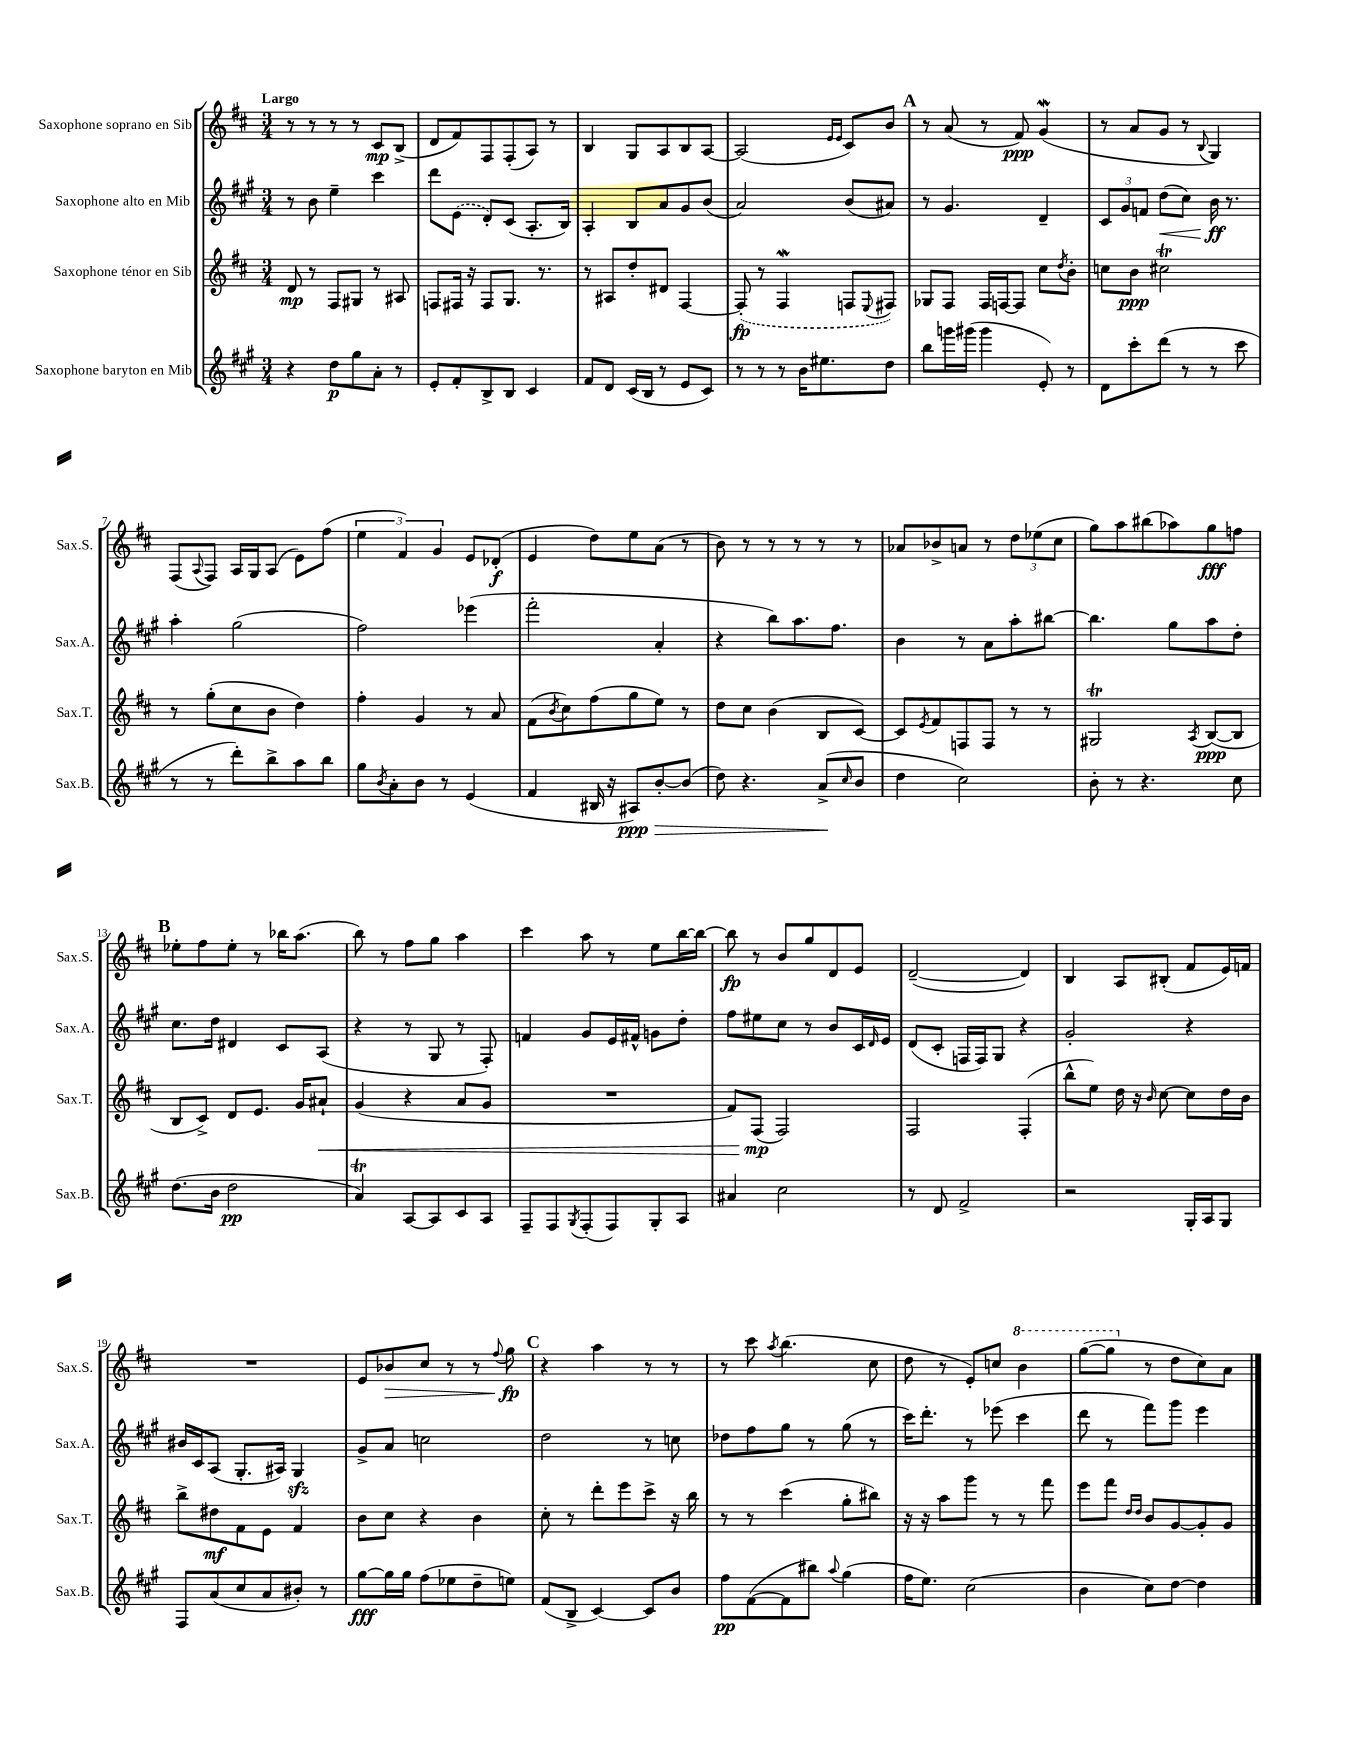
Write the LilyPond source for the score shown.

<<
\new StaffGroup <<
\new Staff = "s0" \with { instrumentName = "Saxophone soprano en Sib" shortInstrumentName = "Sax.S." } {
    \clef treble \key d \major \numericTimeSignature \time 3/4 \tempo "Largo"
    r8 r8 r8 r8 cis'8\mp b8->( |
    d'8 fis'8) fis8 fis8-.( a8) r8 |
    b4 g8 a8 b8 a8~ |
    a2( \grace { e'16 e'16 } cis'8) b'8 |
    \mark \markup { \bold "A" } r8 a'8( r8 fis'8\ppp) g'4\mordent( |
    r8 a'8 g'8 r8 \appoggiatura { b8 } g4) |
    fis8( \appoggiatura { a8 } fis8) a16 g16 a8( e'8) fis''8( |
    \tuplet 3/2 { e''4 fis'4) g'4 } e'8 des'8-.\f( |
    e'4 d''8) e''8 a'8( r8 |
    b'8) r8 r8 r8 r8 r8 |
    aes'8 bes'8-> a'8 r8 \tuplet 3/2 { d''8 ees''8( cis''8 } |
    g''8) a''8 bis''8( aes''8) g''8\fff f''8 |
    \mark \markup { \bold "B" } ees''8-. fis''8 ees''8-. r8 bes''16 a''8.( |
    b''8) r8 fis''8 g''8 a''4 |
    cis'''4 a''8 r8 e''8 b''16~ b''16~ |
    b''8\fp r8 b'8 g''8 d'8 e'8 |
    d'2~--( d'4) |
    b4 a8 bis8-.( fis'8 e'16) f'16 |
    R2. |
    e'8 bes'8\> cis''8 r8 r8 \appoggiatura { fis''8 } g''8\fp\! |
    \mark \markup { \bold "C" } r4 a''4 r8 r8 |
    r8 cis'''8 \acciaccatura { a''8 } b''4.( cis''8 |
    d''8 r8 e'8-.) c''8 \ottava #1 b''4 |
    g'''8~( g'''8 \ottava #0 r8 d''8 cis''8) a'8 \bar "|." |
}
\new Staff = "s1" \with { instrumentName = "Saxophone alto en Mib" shortInstrumentName = "Sax.A." } {
    \clef treble \key a \major \numericTimeSignature \time 3/4
    r8 b'8 e''4-- cis'''4 |
    d'''8 \once \slurDashed e'8( d'8-.) cis'8( a8.-. b16) |
    a4-. b8 a'8 gis'8 b'8( |
    a'2) b'8( ais'8) |
    \mark \markup { \bold "A" } r8 gis'4. d'4-- |
    \tuplet 3/2 { cis'8 gis'8 f'8 } d''8\<( cis''8) b'16\ff\! r8. |
    a''4-. gis''2( |
    fis''2) ees'''4( |
    fis'''2-. a'4-. |
    r4 b''8) a''8. fis''8. |
    b'4 r8 a'8 a''8-. bis''8~ |
    bis''4. gis''8 a''8 d''8-. |
    \mark \markup { \bold "B" } cis''8. d''16 dis'4 cis'8 a8( |
    r4 r8 gis8 r8 fis8-.) |
    f'4 gis'8 e'16 fis'16-^ g'8 d''8-. |
    fis''8 eis''8 cis''8 r8 b'8 cis'16 \grace { d'16 } e'16 |
    d'8( cis'8-. f16 f16) gis8 r4 |
    gis'2-. r4 |
    bis'16 cis'16 a8( gis8.-. ais16) gis4\sfz |
    gis'8-> a'8 c''2 |
    \mark \markup { \bold "C" } d''2 r8 c''8 |
    des''8 fis''8 gis''8 r8 gis''8( r8 |
    cis'''16) d'''8.-. r8 ees'''8( cis'''4 |
    d'''8 r8 fis'''8) gis'''8 e'''4 \bar "|." |
}
\new Staff = "s2" \with { instrumentName = "Saxophone ténor en Sib" shortInstrumentName = "Sax.T." } {
    \clef treble \key d \major \numericTimeSignature \time 3/4
    d'8\mp r8 fis8 gis8 r8 ais8 |
    f8 fis16 r16 fis8 g8. r8. |
    r8 ais8 d''8-. dis'8 fis4~ |
    \once \slurDashed fis8-.\fp( r8 fis4\mordent f8 \appoggiatura { e8 } fis8) |
    \mark \markup { \bold "A" } ges8 fis8 fis16 f16~ f8 cis''8 \acciaccatura { d''8 } b'8-. |
    c''8 b'8\ppp cis''2\trill |
    r8 g''8-.( cis''8 b'8 d''4) |
    fis''4-. g'4 r8 a'8 |
    fis'8( \acciaccatura { b'8 } cis''8) fis''8( g''8 e''8) r8 |
    d''8 cis''8 b'4( b8 cis'8~) |
    cis'8 \acciaccatura { e'8 } fis'8 f8 f8 r8 r8 |
    gis2\trill \acciaccatura { a8 } b8~\ppp( b8 |
    \mark \markup { \bold "B" } b8 cis'8->) d'8 e'8. g'16 ais'8-!\< |
    g'4( r4 a'8 g'8 |
    R2. |
    fis'8) fis8\mp\!( fis2) |
    fis2 fis4-.( |
    b''8-^ e''8) d''16 r16 \grace { b'16 } cis''8~ cis''8 d''16 b'16 |
    b''8-> dis''8\mf fis'8 e'8 fis'4 |
    b'8 cis''8 r4 b'4 |
    \mark \markup { \bold "C" } cis''8-. r8 d'''8-. e'''8 cis'''8-> r16 b''16 |
    r8 r8 cis'''4( g''8-. bis''8) |
    r16 r16 a''8 g'''8 r8 r8 fis'''8 |
    e'''8 fis'''8 \grace { d''16 d''16 } b'8 g'8~ g'8-. g'8 \bar "|." |
}
\new Staff = "s3" \with { instrumentName = "Saxophone baryton en Mib" shortInstrumentName = "Sax.B." } {
    \clef treble \key a \major \numericTimeSignature \time 3/4
    r4 d''8\p gis''8 a'8-. r8 |
    e'8-. fis'8-. b8-> b8 cis'4 |
    fis'8 d'8 cis'16( b16 r8 e'8 cis'8) |
    r8 r8 r8 b'16 eis''8. d''8 |
    \mark \markup { \bold "A" } b''8 g'''16 gis'''16( gis'''4 e'8-.) r8 |
    d'8 cis'''8-. d'''8( r8 r8 cis'''8 |
    r8 r8 d'''8-.) b''8-> a''8 b''8 |
    gis''8 \acciaccatura { b'8 } a'8-. b'8 r8 e'4( |
    fis'4 bis16 r16 ais8\ppp\>) b'8~-. b'8( |
    d''8) r4. a'8->\!( \grace { cis''16 } b'8 |
    d''4 cis''2) |
    b'8-. r8 r4. cis''8 |
    \mark \markup { \bold "B" } d''8.( b'16 d''2\pp |
    a'4\trill) a8~ a8 cis'8 a8 |
    fis8-- fis8 \acciaccatura { gis8 } fis8-.( fis8) gis8-. a8 |
    ais'4 cis''2 |
    r8 d'8 fis'2-> |
    r2 gis16-. a16 gis8 |
    fis8 a'8( cis''8 a'8 bis'8-.) r8 |
    gis''8~\fff gis''16 gis''16 fis''8( ees''8 d''8-- e''8) |
    \mark \markup { \bold "C" } fis'8( b8-> cis'4~) cis'8 b'8 |
    fis''8\pp fis'8~( fis'8 bis''8) \appoggiatura { a''8 } gis''4( |
    fis''16 e''8.) cis''2( |
    b'4 cis''8) d''8~ d''4 \bar "|." |
}
>>
>>
